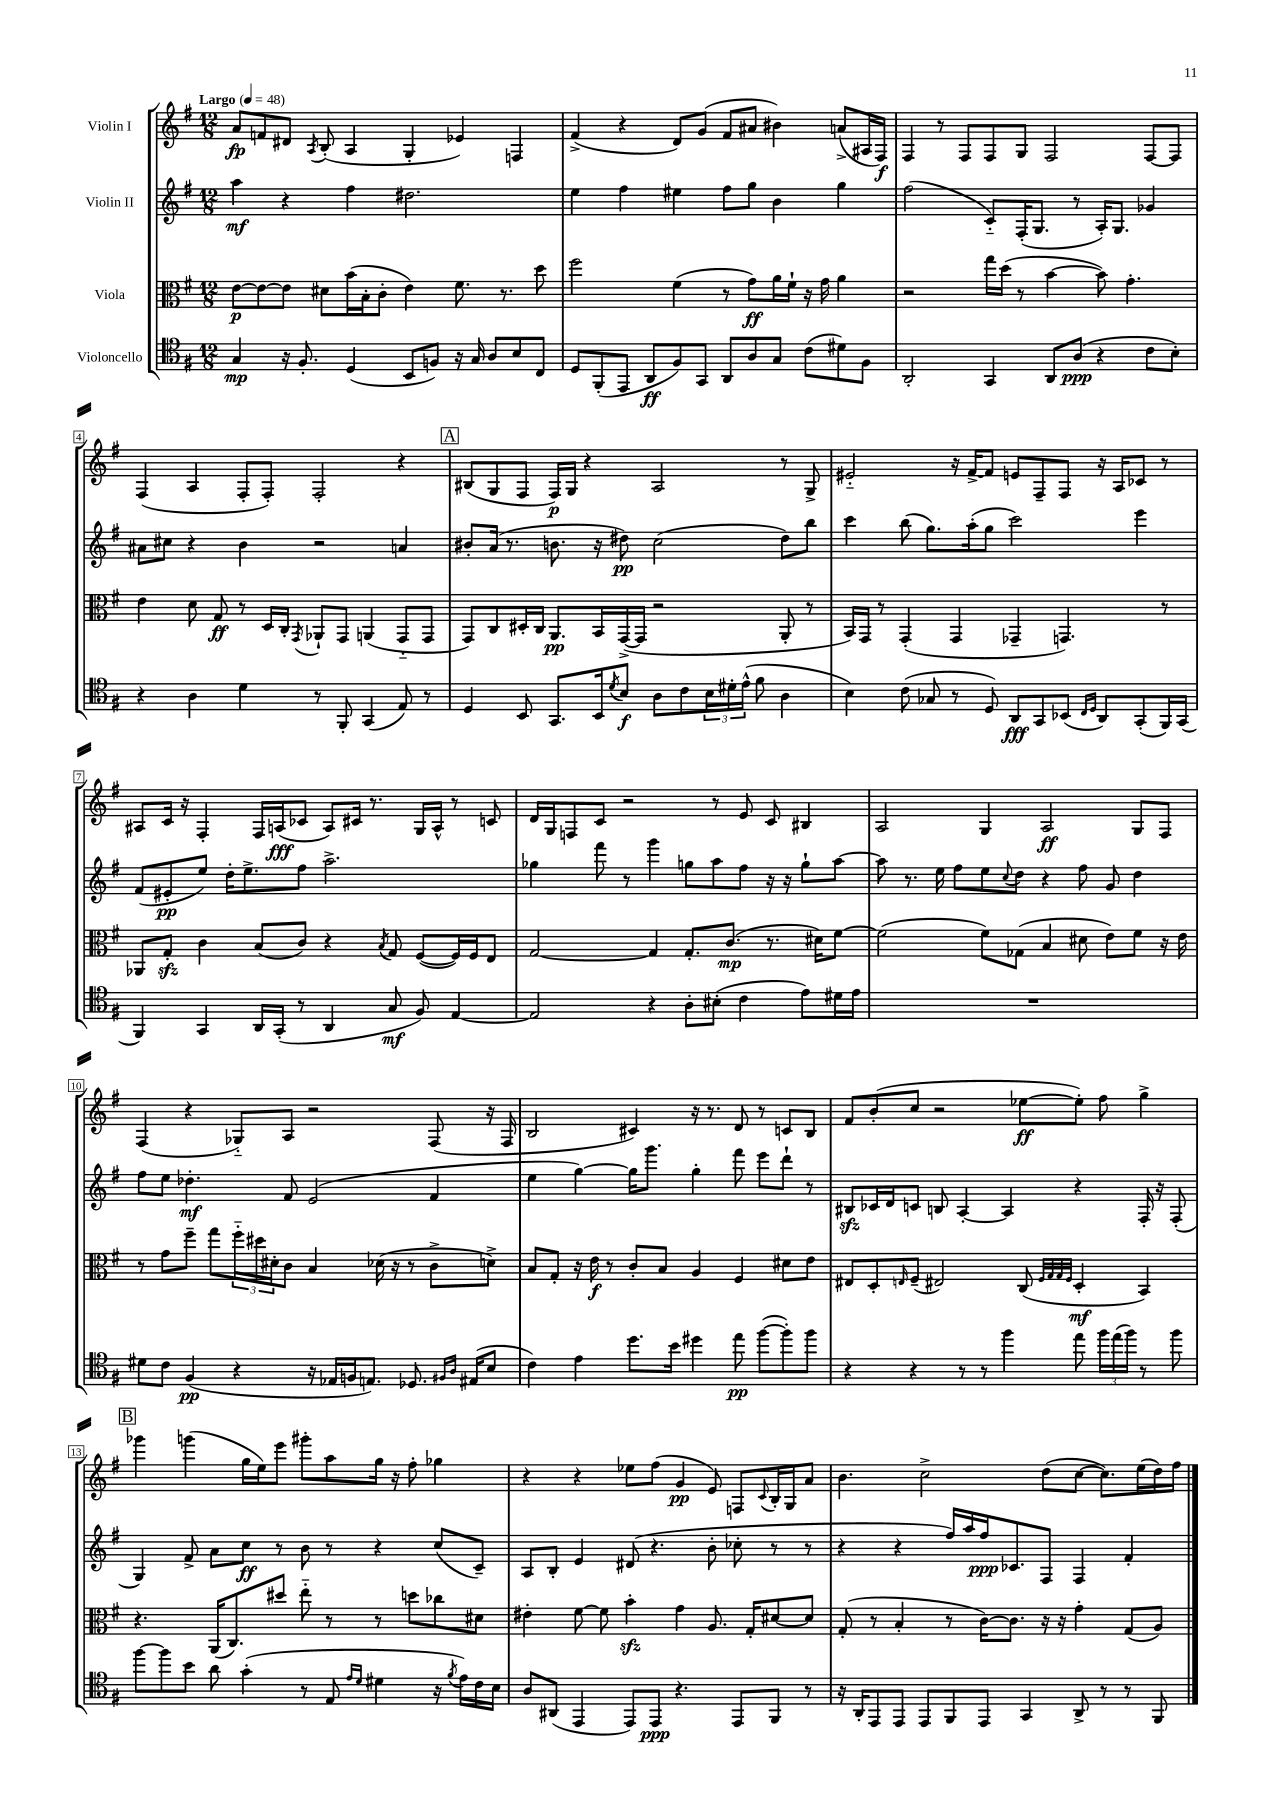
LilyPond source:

<<
\new StaffGroup <<
\new Staff = "s0" \with { instrumentName = "Violin I" } {
    \clef treble \key g \major \numericTimeSignature \time 12/8 \tempo "Largo" 4 = 48
    a'8\fp f'8 dis'8 \acciaccatura { a8 } b8-.( a4 g4-. ees'4) f4 |
    fis'4->( r4 d'8) g'8( fis'8 ais'8 bis'4) a'8->( ais16 fis16\f) |
    fis4 r8 fis8 fis8 g8 fis2 fis8~ fis8 |
    fis4( a4 fis8-. fis8-.) fis2-. r4 |
    \mark \markup { \box "A" } bis8( g8 fis8 fis16\p) g16 r4 a2 r8 g8-> |
    eis'2-_ r16 fis'16~-> fis'8 e'8 fis8-- fis8 r16 a16 ces'8 r8 |
    ais8 c'16 r16 fis4-. fis16 a16\fff( ces'8 a8) cis'16 r8. g16 a16-^ r8 c'8 |
    d'16 g16 f8 c'8 r2 r8 e'8 c'8 bis4 |
    a2 g4 a2\ff g8 fis8 |
    fis4( r4 ges8-_) a8 r2 fis8( r16 fis16 |
    b2 cis'4) r16 r8. d'8 r8 c'8 b8 |
    fis'8 b'8-.( c''8 r2 ees''8~\ff ees''8-.) fis''8 g''4-> |
    \mark \markup { \box "B" } ges'''4 g'''4( g''16 e''16) e'''8 gis'''8-. a''8 g''16 r16 fis''8-. ges''4 |
    r4 r4 ees''8 fis''8( g'4\pp e'8) f8 \appoggiatura { c'8 } b16-. g16 a'8 |
    b'4. c''2-> d''8( c''8~ c''8.) e''16( d''16) fis''16 \bar "|." |
}
\new Staff = "s1" \with { instrumentName = "Violin II" } {
    \clef treble \key g \major \numericTimeSignature \time 12/8
    a''4\mf r4 fis''4 dis''2. |
    e''4 fis''4 eis''4 fis''8 g''8 b'4 g''4 |
    fis''2( c'8-_) fis16-.( g8. r8 a16-.) g8. ges'4 |
    ais'8 cis''8 r4 b'4 r2 a'4 |
    \mark \markup { \box "A" } bis'8-. a'16( r8. b'8. r16 dis''8\pp) c''2( dis''8) b''8 |
    c'''4 b''8( g''8.) a''16-.( g''8 c'''2) e'''4 |
    fis'8( eis'8-.\pp e''8) d''16-. e''8.-> fis''8 a''2.-> |
    ges''4 fis'''8 r8 g'''4 g''8 a''8 fis''8 r16 r16 g''8-! a''8~ |
    a''8 r8. e''16 fis''8 e''8 \appoggiatura { c''8 } d''8 r4 fis''8 g'8 d''4 |
    fis''8 e''8 des''4.-.\mf fis'8 e'2( fis'4 |
    e''4 g''4~) g''16 g'''8. g''4-. fis'''8 e'''8 d'''8-! r8 |
    bis8\sfz ces'16 d'16 c'8 b8 a4~-. a4 r4 fis16-. r16 fis8-.( |
    \mark \markup { \box "B" } g4) fis'8-> a'8 c''8\ff r8 b'8 r8 r4 c''8( c'8--) |
    a8 b8-. e'4 dis'8( r4. b'8-. ces''8-. r8 r8 |
    r4 r4 fis''16) a''16 fis''16\ppp ces'8. fis8 fis4 fis'4-. \bar "|." |
}
\new Staff = "s2" \with { instrumentName = "Viola" } {
    \clef alto \key g \major \numericTimeSignature \time 12/8
    e'8~\p e'8~ e'8 dis'8 b'16( b16-. c'8-. e'4) fis'8. r8. d''8 |
    fis''2 fis'4( r8 g'8\ff) a'16 fis'16-! r16 g'16 a'4 |
    r2 g''16 d''16( r8 b'4~ b'8) g'4.-. |
    e'4 d'8 g8\ff r8 d16 c16-. \acciaccatura { g,8 } aes,8-! g,8 a,4( g,8-_ g,8 |
    \mark \markup { \box "A" } g,8) c8 dis16-. c16 a,8.\pp b,16 g,16~->( g,16 r2 a,8-. r8 |
    b,16) g,16 r8 g,4-.( g,4 ges,4-- g,4.) r8 |
    aes,8 g8-.\sfz c'4 b8( c'8) r4 \acciaccatura { b8 } g8 fis8~( fis16) fis16 e8 |
    g2~ g4 g8.-. c'8.\mp( r8. dis'16) fis'8~ |
    fis'2( fis'8) ges8( b4 dis'8 e'8) fis'8 r16 e'16 |
    r8 g'8 fis''8-- g''8 \tuplet 3/2 { fis''16-_ dis''16 dis'16-. } c'8 b4 des'16( r16 r8 c'8-> d'8->) |
    b8 g8-. r16 e'16\f r8 c'8-. b8 a4 fis4 dis'8 e'8 |
    eis8 d8-. \grace { e16 } fis8--( eis2) c8( \grace { fis32 g32 g32 fis32 } d4-.\mf b,4) |
    \mark \markup { \box "B" } r4. a,16( c8.) dis''8 e''8-_ r8 r8 d''8 ces''8 dis'8 |
    eis'4-. fis'8~ fis'8 b'4-.\sfz g'4 a8. g16-. dis'8~ dis'8 |
    g8-.( r8 b4-. r8 c'16~) c'8. r16 r16 g'4-. g8( a8) \bar "|." |
}
\new Staff = "s3" \with { instrumentName = "Violoncello" } {
    \clef tenor \key g \major \numericTimeSignature \time 12/8
    g4\mp r16 fis8.-. d4( b,8 f8) r16 g16 a8 b8 c8 |
    d8 fis,8-.( e,8 a,8\ff fis8) g,8 a,8 a8 g8 c'8( dis'8) fis8 |
    a,2-. g,4 a,8 a8\ppp( r4 c'8 b8-.) |
    r4 a4 d'4 r8 fis,8-. g,4( e8) r8 |
    \mark \markup { \box "A" } d4 b,8 g,8. b,16 \acciaccatura { d'8 } b8\f a8 c'8 \tuplet 3/2 { b16 dis'16-. e'16-^( } fis'8 a4 |
    b4) c'8( ges8 r8 d8) a,8\fff g,8 bes,8( \grace { c16 d16 } a,8) g,8-.( fis,16) g,16( |
    fis,4) g,4 a,16 g,16-.( r8 a,4 g8\mf fis8) e4~ |
    e2 r4 a8-. bis8-.( c'4 e'8) dis'16 e'16 |
    R1. |
    dis'8 c'8 fis4\pp( r4 r16 ees16 f16 e8.) des8. \grace { fis16 a16 } eis16( b8 |
    c'4) e'4 d''8. b'16 dis''4 e''8\pp fis''8~( fis''8-.) fis''8 |
    r4 r4 r8 r8 fis''4 e''8 \tuplet 3/2 { fis''16 e''16( fis''16) } r8 fis''8 |
    \mark \markup { \box "B" } fis''8~ fis''8 b'8 a'8 g'4-.( r8 e8 \grace { e'16 d'16 } dis'4 r16 \acciaccatura { fis'8 } e'16) c'16 b16 |
    a8 ais,8( e,4 e,8) e,8\ppp r4. e,8 fis,8 r8 |
    r16 a,16-. e,8 e,8 e,8 fis,8 e,8 g,4 a,8-> r8 r8 fis,8 \bar "|." |
}
>>
>>
\layout { \context { \Score \override BarNumber.stencil = #(make-stencil-boxer 0.1 0.3 ly:text-interface::print) } }
